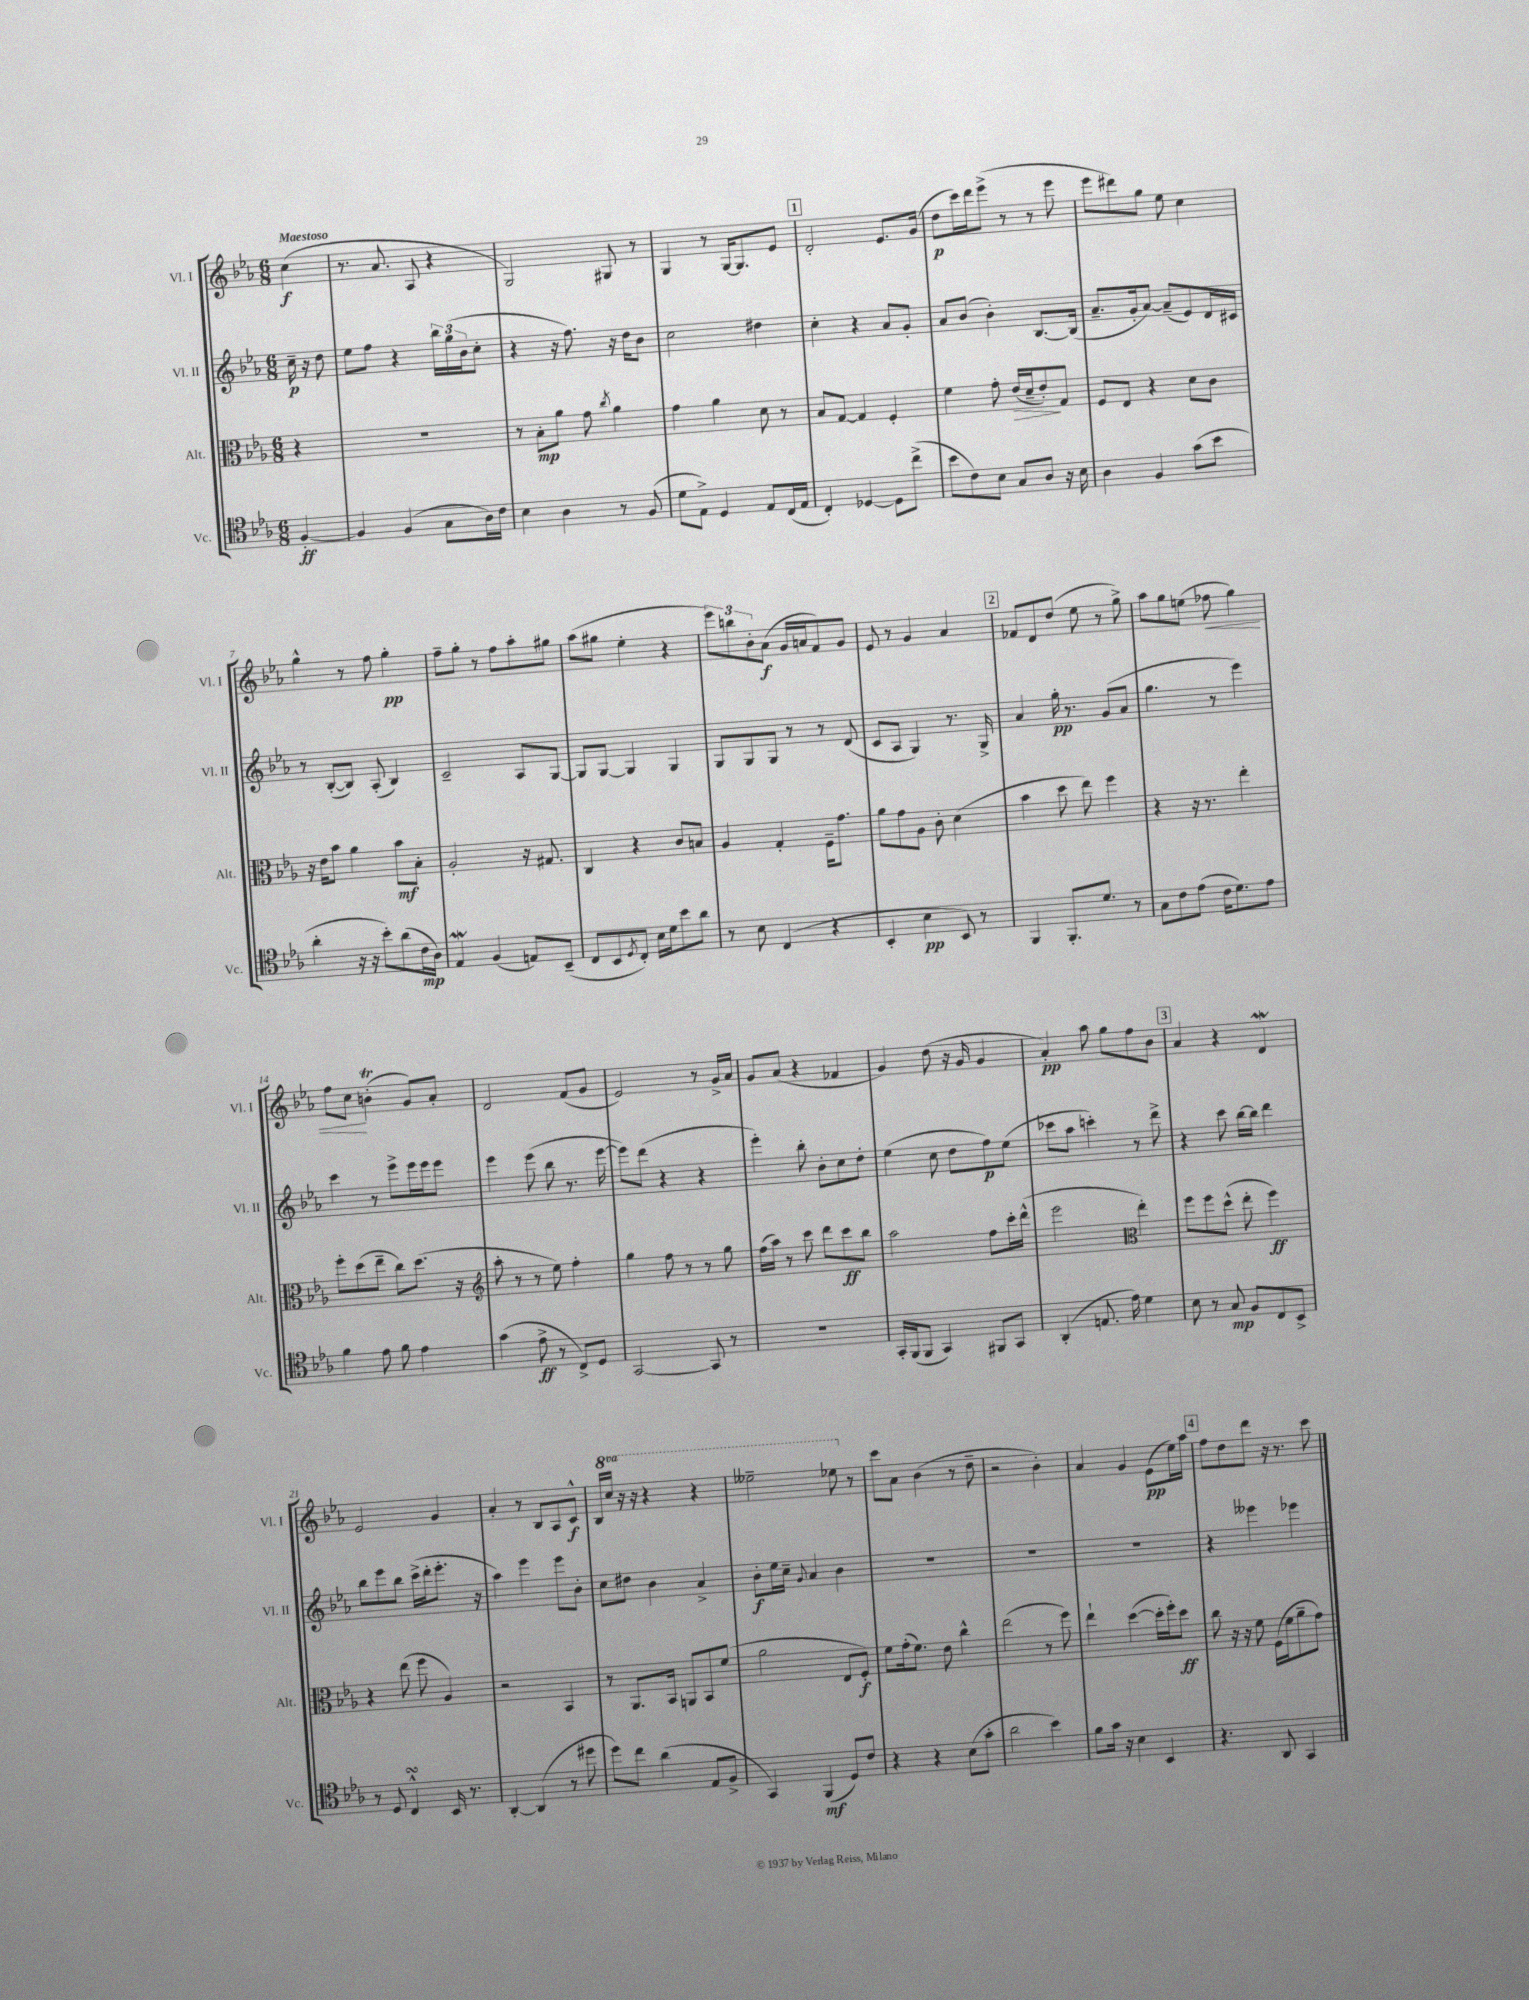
<<
\new StaffGroup <<
\new Staff = "s0" \with { instrumentName = "Vl. I" shortInstrumentName = "Vl. I" } {
    \clef treble \key ees \major \numericTimeSignature \time 6/8 \set Staff.ottavationMarkups = #ottavation-simple-ordinals \partial 4 \tempo "Maestoso"
    c''4\f( |
    r8. aes'8. aes8 r4 |
    g2) gis8 r8 |
    g4 r8 g16~ g8. ees'8 |
    \mark \markup { \box "1" } d'2-. ees'8. g'16( |
    d''8\p c'''16) d'''16 ees'''8->( r8 r8 ees'''8 |
    ees'''8 dis'''8) g''8 ees''8 c''4 |
    g''4-^ r8 f''8 g''4-.\pp |
    f''8-- g''8-. r8 f''8 aes''8-. gis''8 |
    aes''8( gis''8 ees''4-. r4 |
    \tuplet 3/2 { ees'''8) b''8 bes'8-. } aes'8\f( g'16 a'16 f'8) g'8 |
    ees'8 r8 g'4 aes'4 |
    \mark \markup { \box "2" } fes'8 d'8 d''8( ees''8 r8 g''8->) |
    aes''8 g''8 e''8( fes''8\< g''4) |
    f''8 c''8\! b'4-.\trill( g'8) aes'8-. |
    d'2 f'8( g'8 |
    ees'2) r8 g'16-> aes'16 |
    g'8 aes'8( r4 fes'4 |
    g'4) d''8( r16 g'16 g'4 |
    aes'4-.\pp) aes''8 g''8 f''8 bes'8 |
    \mark \markup { \box "3" } aes'4 r4 d'4\mordent |
    ees'2 g'4 |
    aes'4-. r8 bes8 aes8 c'8-^\f |
    bes16 \ottava #1 c'''16 r16 r16 r4 r4 |
    eeses'''2-- ees'''8 \ottava #0 r8 |
    c'''8 aes'8 bes'4( r8 d''8-- |
    r2 bes'4-.) |
    aes'4 g'4 ees'8\pp( ees''16) aes''16 |
    \mark \markup { \box "4" } f''8 d''8 d'''8 r16 r8. c'''8 \bar "|." |
}
\new Staff = "s1" \with { instrumentName = "Vl. II" shortInstrumentName = "Vl. II" } {
    \clef treble \key ees \major \numericTimeSignature \time 6/8 \partial 4
    c''16--\p r16 d''8 |
    ees''8 f''8 r4 \tuplet 3/2 { bes''16 g''16( bes'16 } c''8-. |
    r4 r16 f''8.) r16 d''16 bes'8 |
    c''2 dis''4 |
    \mark \markup { \box "1" } c''4-. r4 aes'8 g'8-. |
    aes'8 bes'8( bes'4-.) bes8.~ bes16( |
    aes'8.-- g'16-. aes'8~) aes'8--( ees'8) d'16 cis'16 |
    r8 bes8~-.( bes8) aes8-.( bes4) |
    c'2-- aes8 g8~ |
    g8 g8~ g4 g4 |
    g8 g8 g8 r8 r8 d'8( |
    c'8 aes8 g4) r8. g16-> |
    \mark \markup { \box "2" } aes'4 g''16-.\pp r8. g'8( aes'8 |
    g''4. r8 ees'''4) |
    c'''4 r8 ees'''8-> ees'''16 ees'''16 ees'''8 |
    ees'''4 ees'''8( bes''8 r8. ees'''16~ |
    ees'''8) d'''8( r4 r4 |
    ees'''4-.) bes''8-. bes'8-. c''8 d''8-. |
    ees''4( c''8 d''8 f''8\p) ees''8( |
    ces'''8 aes''8 c'''4-.) r8 d'''8-> |
    \mark \markup { \box "3" } r4 c'''8 bes''16~ bes''16 d'''4 |
    bes''8 ees'''8 bes''8 c'''16->( d'''16-. ees'''8.-. r16 |
    aes''4) ees'''4 ees'''8 bes'8-. |
    c''8 dis''8 bes'4 aes'4-> |
    bes'8-.\f ees''16 c''16-- \appoggiatura { g'8 } aes'4 bes'4 |
    R2. |
    R2. |
    R2. |
    \mark \markup { \box "4" } r4 eeses'''4 ees'''4 \bar "|." |
}
\new Staff = "s2" \with { instrumentName = "Alt." shortInstrumentName = "Alt." } {
    \clef alto \key ees \major \numericTimeSignature \time 6/8 \partial 4
    r4 |
    R2. |
    r8 bes8-.\mp aes'8 g'8 \acciaccatura { c''8 } aes'4 |
    g'4 aes'4 d'8 r8 |
    \mark \markup { \box "1" } bes8 g8~ g4 f4-. |
    f'4 g'8-. ees'16\>( d'16-- ees'8-.\!) g8 |
    f8 ees8 r4 d'8 c'8 |
    r16 ees'16 bes'8 aes'4 bes'8\mf bes8-. |
    aes2-. r16 gis8. |
    c4 r4 c'8 b8 |
    aes4 g4-. f16-- g'8. |
    aes'8 g'8 aes8 c'8-. d'4( |
    \mark \markup { \box "2" } bes'4 d''8 ees''8) f''4 |
    r4 r16 r8. ees''4-. |
    f''8-. d''8( ees''8-- c''8) d''8.( r16 |
    \clef treble aes''8-. r8 r8 ees''8) f''4-. |
    g''4 f''8 r8 r8 g''8 |
    f''16( aes''16) r8 c'''8 d'''8 c'''8\ff bes''8 |
    aes''2 f''8 c'''16-. d'''16-^( |
    ees'''2 \clef alto ees''4-.) |
    \mark \markup { \box "3" } f''8 f''8 d''8-^( ees''8-. f''4\ff) |
    r4 ees''8( f''8 aes4) |
    r2 bes,4 |
    r8 aes,8. bes,16 a,8 bes,8 f'8( |
    aes'2 ees8 f8-.\f) |
    f'8 g'16-.( f'8.) ees'8 c''4-^ |
    ees''2( r8 f''8) |
    ees''4-! d''4~( d''16-. f''16-.) d''8\ff |
    \mark \markup { \box "4" } c''8 r16 r16 f'8 f16( f'16 aes'8-- g'8) \bar "|." |
}
\new Staff = "s3" \with { instrumentName = "Vc." shortInstrumentName = "Vc." } {
    \clef tenor \key ees \major \numericTimeSignature \time 6/8 \partial 4
    f4~-.\ff |
    f4 f4( g8 aes16) c'16 |
    bes4 aes4 r8 f8( |
    d'8 ees8->) d4 ees8 c16( ees16 |
    \mark \markup { \box "1" } c4-.) des4~ des8 c''8->( |
    bes'8 c'8) bes8 g8 aes8 r16 bes16 |
    aes4 f4 g'8( bes'8 |
    aes'4-. r16 r16 bes'8-.) aes'8( c'16\mp aes16) |
    ees4\mordent f4( e8) bes,8--( |
    c8 bes,8 \acciaccatura { d8 } c8-.) bes16 d'16 bes'8 aes'8 |
    r8 bes8 c4( r4 |
    bes,4-. bes4\pp bes,8) r8 |
    \mark \markup { \box "2" } f,4 f,8.-. d'8. r8 |
    g8 c'8 ees'8( c'16 d'8.) ees'8 |
    f'4 ees'8 f'8 ees'4 |
    g'4( ees'8->\ff r8 c8->) d8 |
    g,2~ g,8 r8 |
    R2. |
    g,16-. f,16( f,8 g,4) fis,8 g,8 |
    aes,4-.( e8. ees'16) d'4 |
    \mark \markup { \box "3" } bes8 r8 g8\mp f8 c8 bes,8-> |
    r8 d8 c4-^\turn bes,16 r8. |
    aes,4~-. aes,4( r8 dis''8 |
    d''8) c''8 aes'4( ees8 f8-> |
    g,4) f,4\mf( d8) c'8 |
    r4 r4 bes8( g'8-. |
    aes'2 bes'4) |
    f'8 g'16 r16 bes4 bes,4 |
    \mark \markup { \box "4" } r4. aes,8 g,4 \bar "|." |
}
>>
>>
